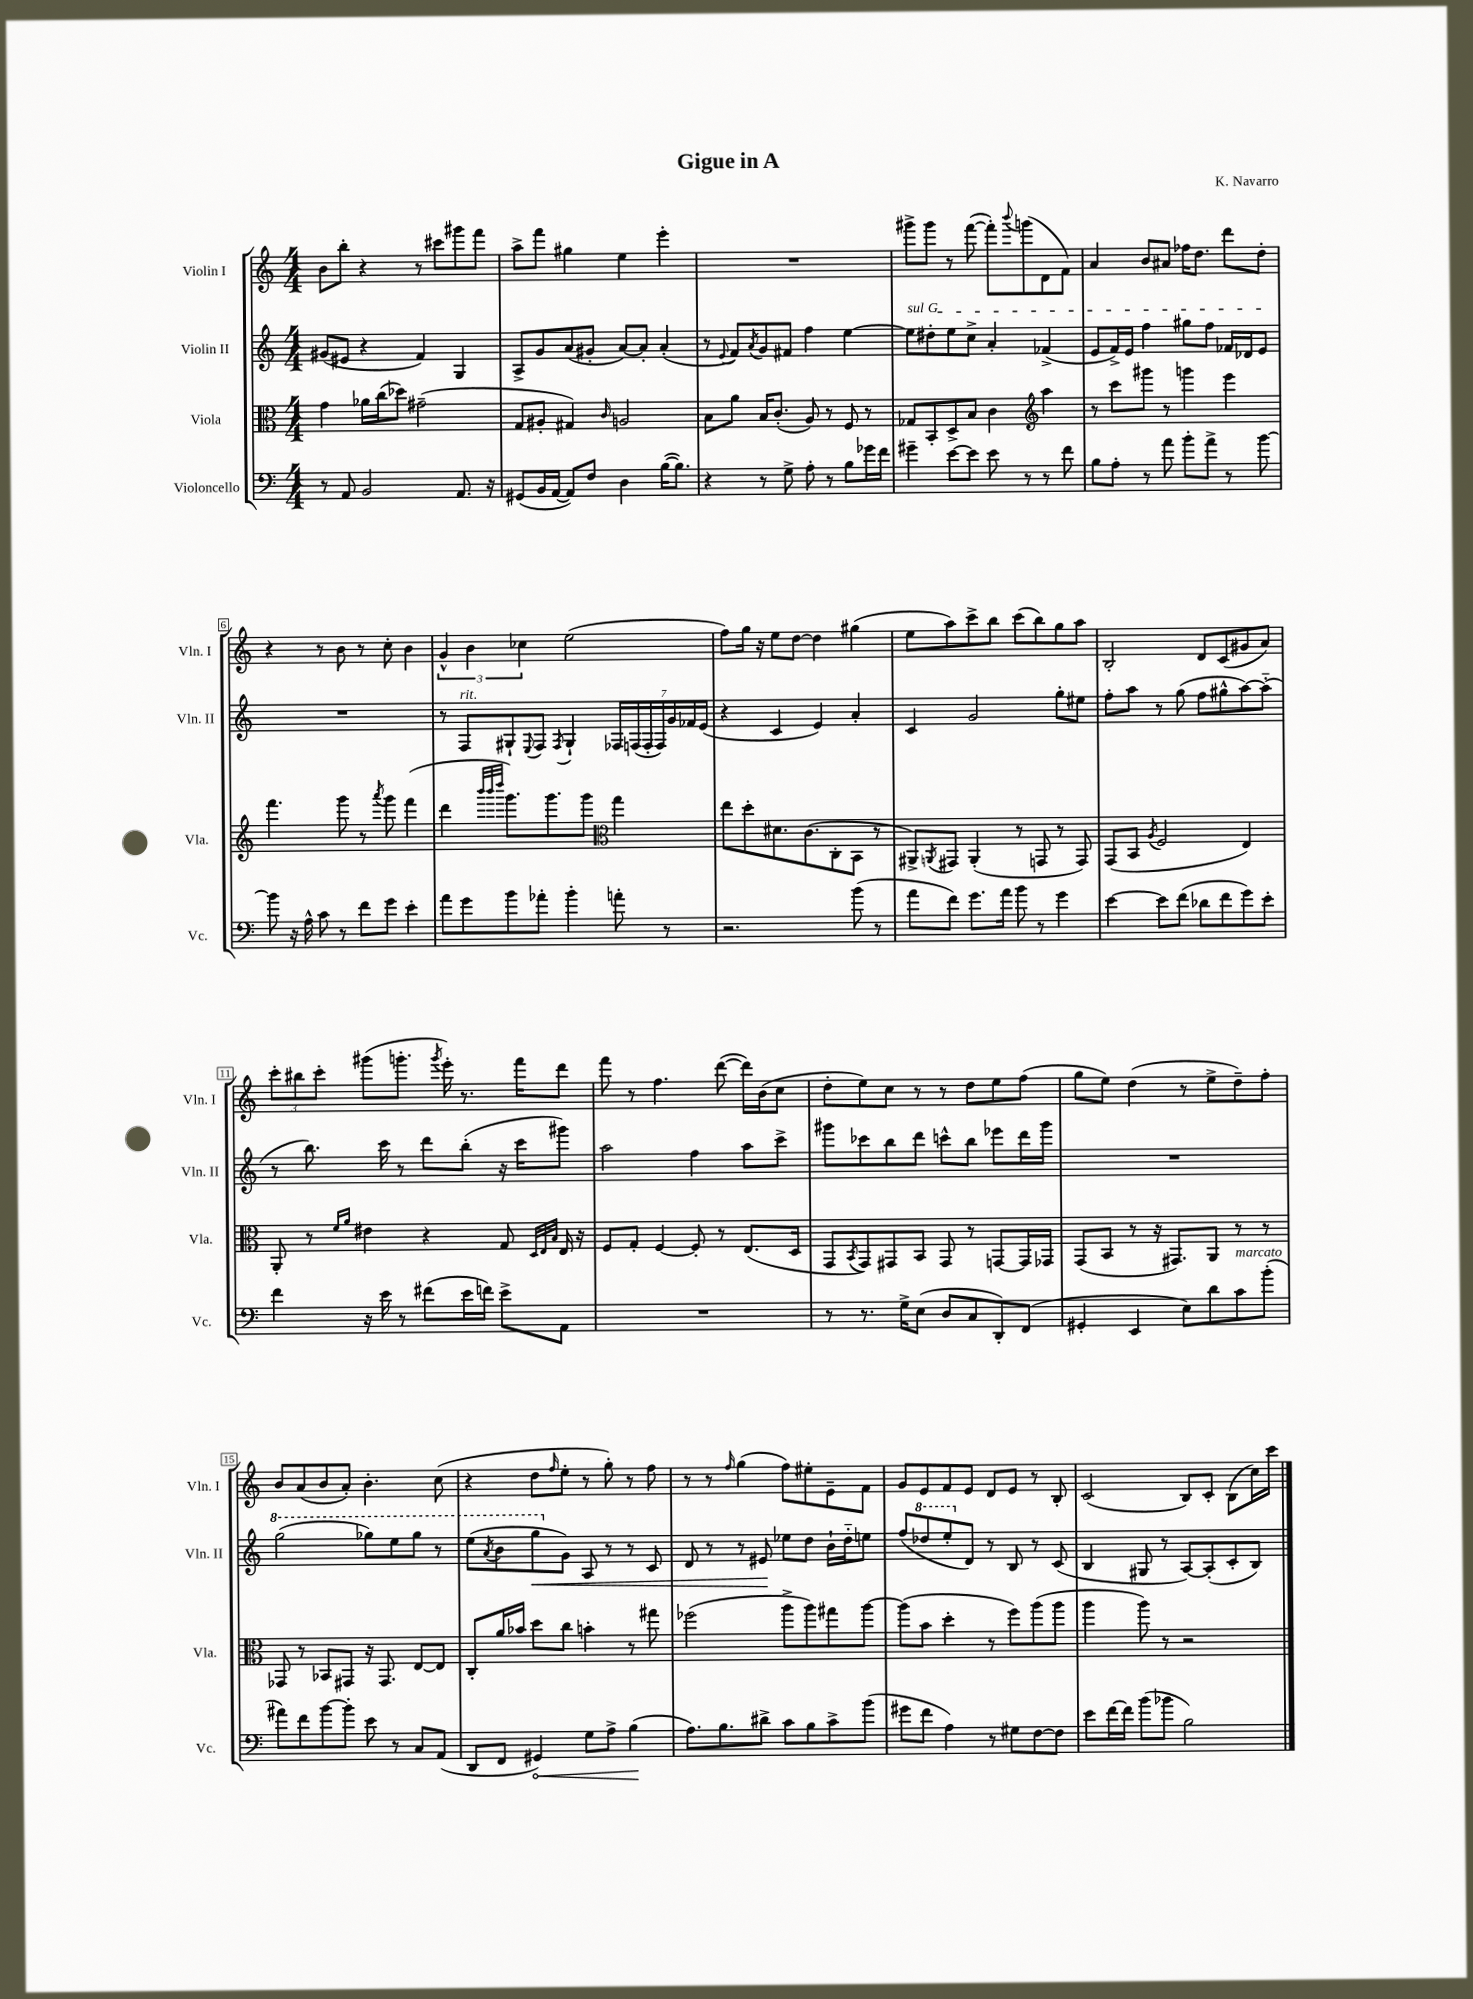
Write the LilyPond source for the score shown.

\header { title = "Gigue in A" composer = "K. Navarro" }
<<
\new StaffGroup <<
\new Staff = "s0" \with { instrumentName = "Violin I" shortInstrumentName = "Vln. I" } {
    \clef treble \key c \major \numericTimeSignature \time 4/4
    b'8 b''8-. r4 r8 cis'''8 gis'''8 f'''8 |
    a''8-> f'''8 gis''4 e''4 e'''4-. |
    R1 |
    gis'''8-> gis'''8 r8 f'''8~( f'''8-.) \appoggiatura { b'''8 } g'''8( d'8 f'8) |
    a'4 b'8 ais'8 fes''16 d''8. d'''8 d''8-. |
    r4 r8 b'8 r8 c''8-. b'4 |
    \tuplet 3/2 { g'4-^ b'4 ces''4 } e''2( |
    f''8) g''16 r16 e''8 d''8~ d''4 gis''4( |
    e''8 a''8) c'''8-> b''8 c'''8( b''8) g''8 a''8 |
    b2-. d'8 c'8( gis'8 a'8) |
    \tuplet 3/2 { c'''8-. bis''8 c'''8-. } gis'''8( g'''8.-. \acciaccatura { g'''8 } e'''16-.) r8. f'''16 d'''8 |
    f'''8 r8 f''4. d'''8~( d'''16) b'16( c''8 |
    d''8-. e''8) c''8 r8 r8 d''8 e''8 f''8( |
    g''8 e''8) d''4( r8 e''8-> d''8--) f''8-. |
    b'8 a'8( b'8 a'8-.) b'4.-. c''8( |
    r4 d''8 \grace { f''16 } e''8-. r8 g''8-.) r8 f''8 |
    r8 r8 \grace { f''16 } g''4( f''8) eis''8-. e'8-- f'8 |
    g'8 e'8 f'8 e'8 d'8 e'8 r8 b8-. |
    c'2( b8) c'8-. b8( c''16) c'''16 \bar "|." |
}
\new Staff = "s1" \with { instrumentName = "Violin II" shortInstrumentName = "Vln. II" } {
    \clef treble \key c \major \numericTimeSignature \time 4/4
    gis'8( eis'8 r4 f'4) g4 |
    a8-> g'8 a'8( gis'8-. a'8~) a'8-. a'4-.( |
    r8 \appoggiatura { e'8 } f'8) \acciaccatura { a'8 } g'8 fis'8 f''4 e''4~ |
    \once \override TextSpanner.bound-details.left.text = \markup { \italic "sul G" } e''8\startTextSpan dis''8-. e''8 c''8-> a'4-. fes'4->( |
    e'8 f'16->) e'16 f''4 gis''8 f''8 fes'16 des'16 e'8\stopTextSpan |
    R1 |
    r8 f8^\markup { \italic "rit." } gis8-! \appoggiatura { e8 } f8 \acciaccatura { f8 } gis4-! \tuplet 7/4 { fes16 f16( f16-. f16) g'16 fes'16 e'16( } |
    r4 c'4 e'4) a'4-. |
    c'4 g'2 g''8-. eis''8 |
    f''8-. a''8 r8 g''8( f''8 gis''8-^ a''8~) a''8-_( |
    r8 b''8.) c'''16 r8 d'''8 b''8-.( r16 c'''16 gis'''8) |
    a''2 f''4 a''8 c'''8-> |
    gis'''8 ces'''8 b''8 d'''8 c'''8-^ b''8 ees'''8 d'''16 gis'''16 |
    R1 |
    \ottava #1 g'''2( ges'''8) e'''8 ges'''8 r8 |
    e'''8( \acciaccatura { a''8 } b''8 g'''8\< \ottava #0 g'8) a8 r8 r8 c'8 |
    d'8 r8 r8 eis'8\! ees''8 d''8 b'16-! d''16-_ e''8 |
    f''8( \ottava #1 des'''8 e'''8-. \ottava #0 d'8) r8 b8 r8 c'8( |
    b4 gis8 r8 a8~) a8-.( c'8-. b8) \bar "|." |
}
\new Staff = "s2" \with { instrumentName = "Viola" shortInstrumentName = "Vla." } {
    \clef alto \key c \major \numericTimeSignature \time 4/4
    g'4 aes'16 c''16( des''8) gis'2--( |
    g8 ais8-. gis4) \grace { c'16 } a2 |
    b8 a'8 b16 c'8.-.( a8) r8 f8 r8 |
    ges8 b,8-. d8-> b8 c'4 \clef treble a''4 |
    r8 c'''8 gis'''8 r8 g'''4 e'''4 |
    f'''4. g'''8 r8 \acciaccatura { a'''8 } g'''8 f'''4( |
    d'''4 \grace { b'''32 b'''32 d''''32 } g'''8.) g'''8. g'''8 \clef alto g''4 |
    e''8 d''8-. dis'8. c'8.( c8-. b,8 r8 |
    ais,8->) \acciaccatura { a,8 } gis,8 a,4-.( r8 g,8 r8 g,8) |
    g,8( b,8 \acciaccatura { a8 } f2 e4) |
    a,8-. r8 \grace { f'16 a'16 } eis'4 r4 g8 \grace { d32 e32 b32 } e16 r16 |
    f8 g8-. f4~ f8-. r8 e8.( d16 |
    g,8 \acciaccatura { b,8 } g,8) gis,8 b,8 gis,8 r8 g,8~ g,16 ges,16 |
    g,8( b,8 r8 r16 gis,8.) a,8 r8 r8 |
    ges,8 r8 bes,8 gis,8 r16 gis,8. e8~ e8 |
    c8-. a'16 bes'16 d''8 c''8 b'4-. r8 gis''8 |
    fes''2( a''8-> a''8) gis''8 a''8~ |
    a''8( b'8 d''4-. r8 f''8) a''8( a''8 |
    a''4 a''8) r8 r2 \bar "|." |
}
\new Staff = "s3" \with { instrumentName = "Violoncello" shortInstrumentName = "Vc." } {
    \clef bass \key c \major \numericTimeSignature \time 4/4
    r8 a,8 b,2 a,8. r16 |
    gis,8( b,16 a,16~ a,8) f8 d4 b16~( b8.) |
    r4 r8 g8-> a8-. r8 b8 ges'16 f'16 |
    gis'4-- e'8~ e'8 e'8 r8 r8 f'8 |
    b8 a8-. r8 a'8 b'8-. a'8-> r8 b'8~ |
    b'8 r16 a16-^ c'8 r8 f'8 g'8 e'4-. |
    a'8 g'8 b'8 aes'8-. b'4-. a'8-. r8 |
    r2. b'8( r8 |
    a'8 f'8) g'8. a'16 b'8 r8 g'4 |
    e'4~ e'8 f'8( des'8 f'8 g'8) e'8-. |
    f'4 r16 e'16 r8 fis'8( e'16 f'16) e'8-> a,8 |
    R1 |
    r8 r8. g16-> e8( d8 c8 d,8-.) f,8( |
    gis,4-. e,4 e8) d'8 c'8^\markup { \italic "marcato" } b'8-.( |
    ais'8) f'8 b'8~ b'8-. e'8 r8 c8 a,8( |
    d,8 f,8 \once \override Hairpin.circled-tip = ##t gis,4\<) g8 a8-> b4\!( |
    a8.) b8. dis'8-> c'8 b8 c'8-> b'8( |
    gis'8 f'8 a4) r8 gis8 f8~ f8 |
    e'8 f'16~ f'16 b'8( bes'8 b2) \bar "|." |
}
>>
>>
\layout { \context { \Score \override BarNumber.stencil = #(make-stencil-boxer 0.1 0.3 ly:text-interface::print) } }
